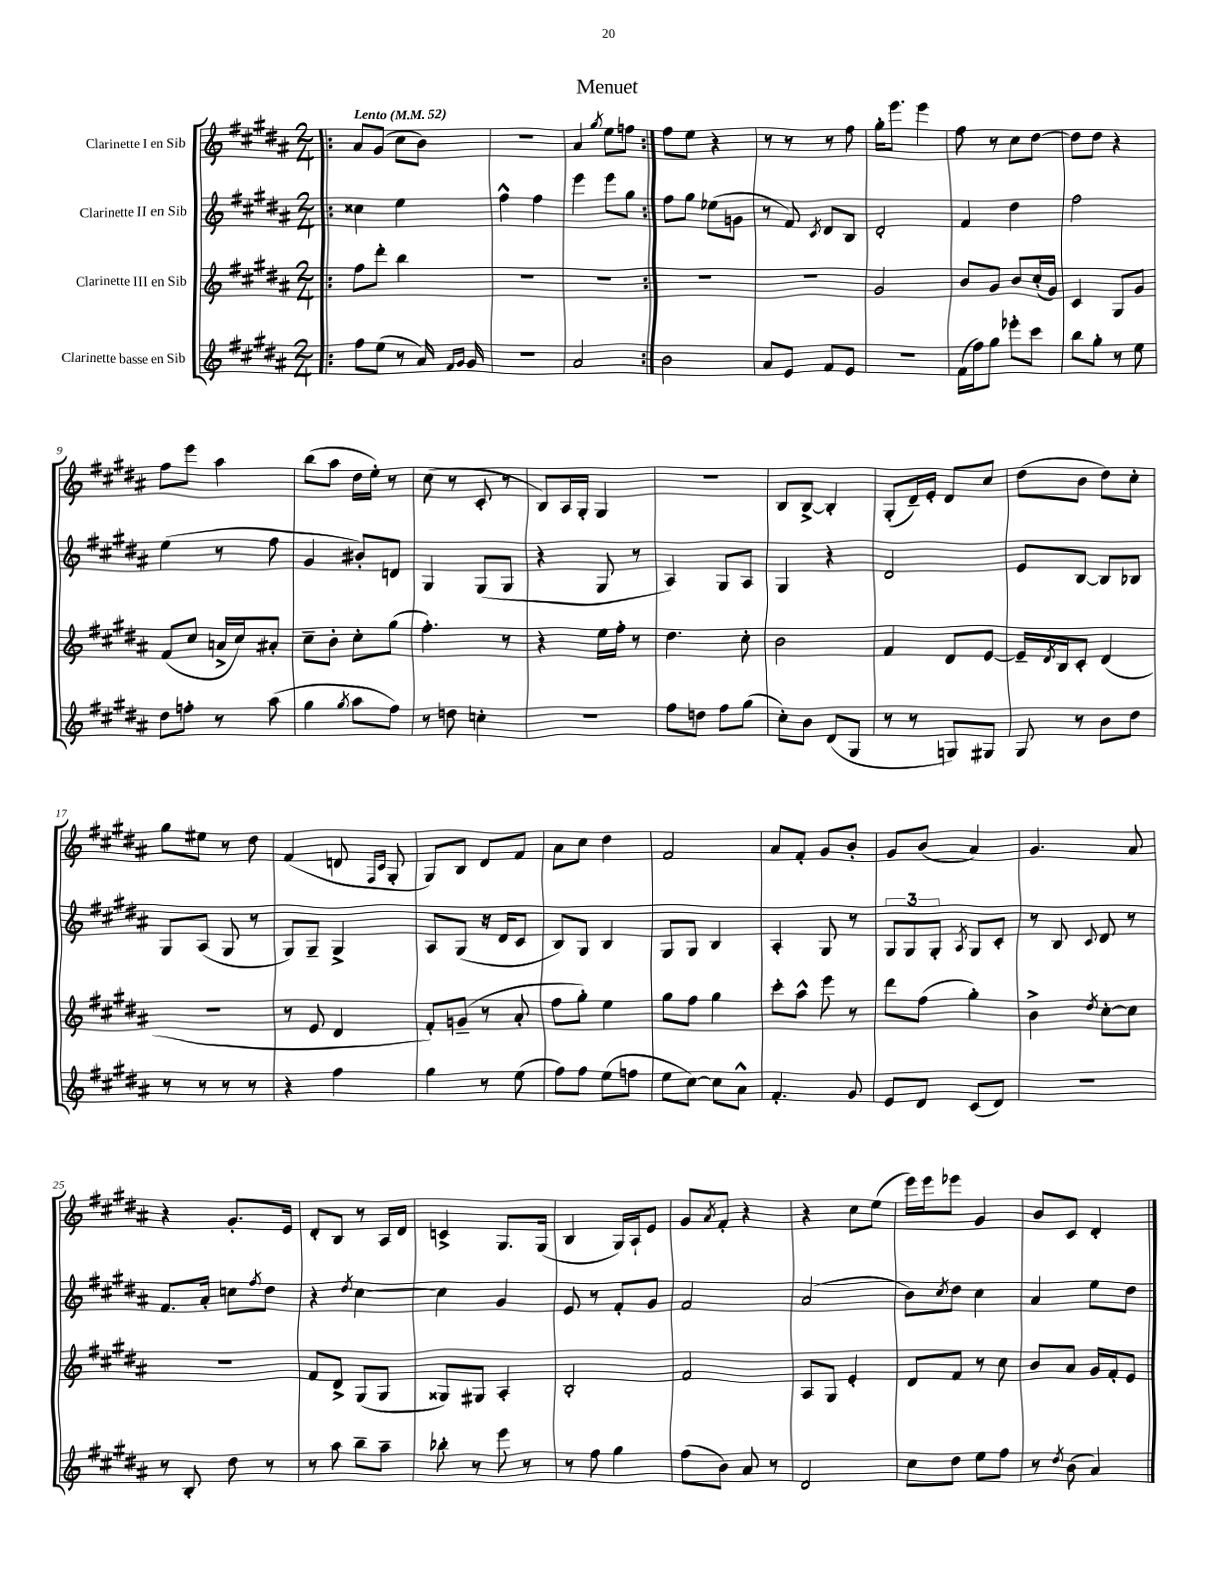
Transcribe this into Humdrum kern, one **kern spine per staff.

**kern	**kern	**kern	**kern
*part4	*part3	*part2	*part1
*staff4	*staff3	*staff2	*staff1
*I"Clarinette basse en Sib	*I"Clarinette III en Sib	*I"Clarinette II en Sib	*I"Clarinette I en Sib
*clefG2	*clefG2	*clefG2	*clefG2
*k[f#c#g#d#a#]	*k[f#c#g#d#a#]	*k[f#c#g#d#a#]	*k[f#c#g#d#a#]
*M2/4	*M2/4	*M2/4	*M2/4
*MM52	*MM52	*MM52	*MM52
=1!|:	=1!|:	=1!|:	=1!|:
!	!	!	!LO:TX:a:B:t=Lento
8ff#\L	8ff#\L	4cc##X\	8a#/L
(8ee\J	8ddd#'\J	.	(8g#/J
8r	4bb\	4ee\	8cc#\L
16a#/)	.	.	8b\J)
16qqf#/LL	.	.	.
16qqg#/JJ	.	.	.
16g#/	.	.	.
=2	=2	=2	=2
2r	2r	4ff#^^\	2r
.	.	4ff#\	.
=3	=3	=3	=3
2a#/	2r	4eee\	4a#/
.	.	.	8qgg#/
.	.	8eee\L	8ee\L
.	.	8gg#\J	8ffn\J
=4:|!	=4:|!	=4:|!	=4:|!
2b\	2r	8ff#\L	8ff#\L
.	.	8gg#\J	8ee\J
.	.	(8ee-X\L	4r
.	.	8gn\J	.
=5	=5	=5	=5
8a#/L	2r	8r	8r
8e/J	.	8f#/)	8r
.	.	8qc#/	.
8f#/L	.	8d#/L	8r
8e/J	.	8B/J	8ff#\
=6	=6	=6	=6
2r	2g#/	2d#'/	16gg#'\KL
.	.	.	8.eee\J
.	.	.	4eee\
=7	=7	=7	=7
(16f#\LL	8b/L	4f#/	8ff#\
16ff#\J)	.	.	.
8gg#\J	8g#/J	.	8r
8eee-X'\L	8b/L	4dd#\	8cc#\L
8ccc#\J	(16cc#'/L	.	[8dd#\J
.	16g#/JJ)	.	.
=8	=8	=8	=8
8bb\L	4c#/	2ff#\	8dd#\L]
8gg#'\J	.	.	8dd#\J
8r	8G#/L	.	4r
8ee\	8g#/J	.	.
!!LO:LB:g=z
=9	=9	=9	=9
8dd#\L	(8f#/L	(4ee\	8ff#\L
8ffn'\J	8cc#/J	.	8eee\J
8r	16an^/LL	8r	4aa#\
.	16cc#/J)	.	.
(8aa#\	8a#X'/J	8ff#\	.
=10	=10	=10	=10
4gg#\	8cc#~\L	4g#/	(8bb\L
.	8b'\J	.	8aa#\J
8qgg#/	.	.	.
8aa#\L	8cc#'\L	8b#X'/L)	16dd#\LL
.	.	.	16ee'\JJ)
8ff#\J)	(8gg#\J	8dn/J	8r
=11	=11	=11	=11
8r	4.ff#'\)	4G#/	(8cc#\
8ddn\	.	.	8r
4ccn'\	.	(8G#/L	8c#'/
.	8r	8G#/J	8r
=12	=12	=12	=12
2r	4r	4r	8B/L)
.	.	.	16A#/L
.	.	.	16G#'/JJ
.	16ee\LL	8G#/	4G#/
.	16ff#'\JJ	.	.
.	8r	8r	.
=13	=13	=13	=13
8ff#\L	4.dd#\	4A#/)	2r
8ddn\J	.	.	.
8ff#\L	.	8G#/L	.
(8gg#\J	8cc#'\	8A#/J	.
=14	=14	=14	=14
8cc#'\L)	2b\	4G#/	8B/L
8b\J	.	.	[8B^/J
(8d#/L	.	4r	4B'/]
8G#/J	.	.	.
=15	=15	=15	=15
8r	4f#/	2d#/	(8G#'/L
8r	.	.	16d#~/L)
.	.	.	16e'/JJ
8Gn/L)	8d#/L	.	8d#/L
8G#X/J	[8e/J	.	8cc#/J
=16	=16	=16	=16
8G#/	16e~/LL]	8e/L	(8dd#\L
.	8qd#/	.	.
.	16B/J	.	.
8r	8c#'/J	[8B/J	8b\J
8b\L	(4d#/	8B/L]	8dd#\L)
8dd#\J	.	8B-X/J	8cc#'\J
!!LO:LB:g=z
=17	=17	=17	=17
8r	2r	8G#/L	8gg#\L
8r	.	(8A#/J	8ee#X\J
8r	.	8G#/	8r
8r	.	8r	8dd#\
=18	=18	=18	=18
4r	8r	8G#/L)	(4f#/
.	8e/	8G#~/J	.
4ff#\	4d#/	4G#^/	8dn/
.	.	.	16qqF#/LL
.	.	.	16qqc#/JJ
.	.	.	8G#'/
=19	=19	=19	=19
4gg#\	8f#'/L)	8A#/L	8G#/L)
.	(8gn~/J	(8G#/J	8B/J
8r	8r	16r	8d#/L
.	.	16d#/KL	.
(8ee\	8a#'/	8c#/J	8f#/J
=20	=20	=20	=20
8ff#\L)	8ff#\L	8B/L)	8a#\L
8ff#\J	8gg#'\J)	8G#/J	8cc#\J
(8ee\L	4ee\	4B/	4dd#\
8ffn\J	.	.	.
=21	=21	=21	=21
8ee\L	8gg#\L	8G#/L	2f#/
[8cc#\J)	8ff#\J	8G#/J	.
8cc#\L]	4gg#\	4B/	.
8a#^^\J	.	.	.
=22	=22	=22	=22
4.f#'/	8ccc#'\L	4A#'/	8a#/L
.	8aa#^^\J	.	8f#'/J
.	8eee\	8G#/	8g#/L
8g#/	8r	8r	8b'/J
=23	=23	=23	=23
8e/L	8ddd#\L	12G#/L	8g#/L
.	.	12G#/	.
8d#/J	(8ff#\J	.	(8b/J
.	.	12G#'/J	.
.	.	8qA#/	.
(8c#/L	4gg#'\)	8G#/L	4a#/)
8d#/J)	.	8c#'/J	.
=24	=24	=24	=24
2r	4b^\	8r	4.g#/
.	.	8B/	.
.	8qdd#/	8qqc#/	.
.	[8cc#'\L	8d#/	.
.	8cc#\J]	8r	8a#/
!!LO:LB:g=z
=25	=25	=25	=25
8r	2r	8.f#/L	4r
8B'/	.	.	.
.	.	16a#'/Jk	.
8dd#\	.	8ccn\L	8.g#'/L
.	.	8qff#/	.
8r	.	8dd#\J	.
.	.	.	16e/Jk
=26	=26	=26	=26
8r	8f#/L	4r	8d#'/L
8aa#\	8d#^/J	.	8B/J
.	.	8qdd#/	.
8bb~\L	(8G#/L	[4cc#\	8r
8aa#~\J	8G#/J	.	16A#/LL
.	.	.	16d#/JJ
=27	=27	=27	=27
8bb-X'\	8G##X/L)	4cc#\]	4cn^/
8r	8G#X/J	.	.
8eee\	4A#'/	4g#/	8.G#/L
8r	.	.	.
.	.	.	(16G#/Jk
=28	=28	=28	=28
8r	2B'/	8e/	4B/
8ff#\	.	8r	.
4gg#\	.	8f#'/L	16G#/LL)
.	.	.	16A#`/J
.	.	8g#/J	8e/J
=29	=29	=29	=29
(8ff#\L	2f#/	2f#/	8g#/L
.	.	.	8qa#/
8b\J)	.	.	8f#'/J
8a#/	.	.	4r
8r	.	.	.
=30	=30	=30	=30
2d#/	8A#/L	(2a#/	4r
.	8G#/J	.	.
.	4e'/	.	8cc#\L
.	.	.	(8ee\J
=31	=31	=31	=31
8cc#\L	8d#/L	8b\L)	16eee\LL)
.	.	.	16eee\J
.	.	8qcc#/	.
8dd#\J	8f#/J	8dd#\J	8eee-X\J
8ee\L	8r	4cc#\	4g#/
8ff#\J	8cc#\	.	.
=32	=32	=32	=32
8r	8b/L	4a#/	8b/L
8qdd#/	.	.	.
(8b\	8a#/J	.	8c#/J
4a#/)	16g#/LL	8ee\L	4d#'/
.	16f#'/J	.	.
.	8e/J	8dd#\J	.
==	==	==	==
*-	*-	*-	*-
